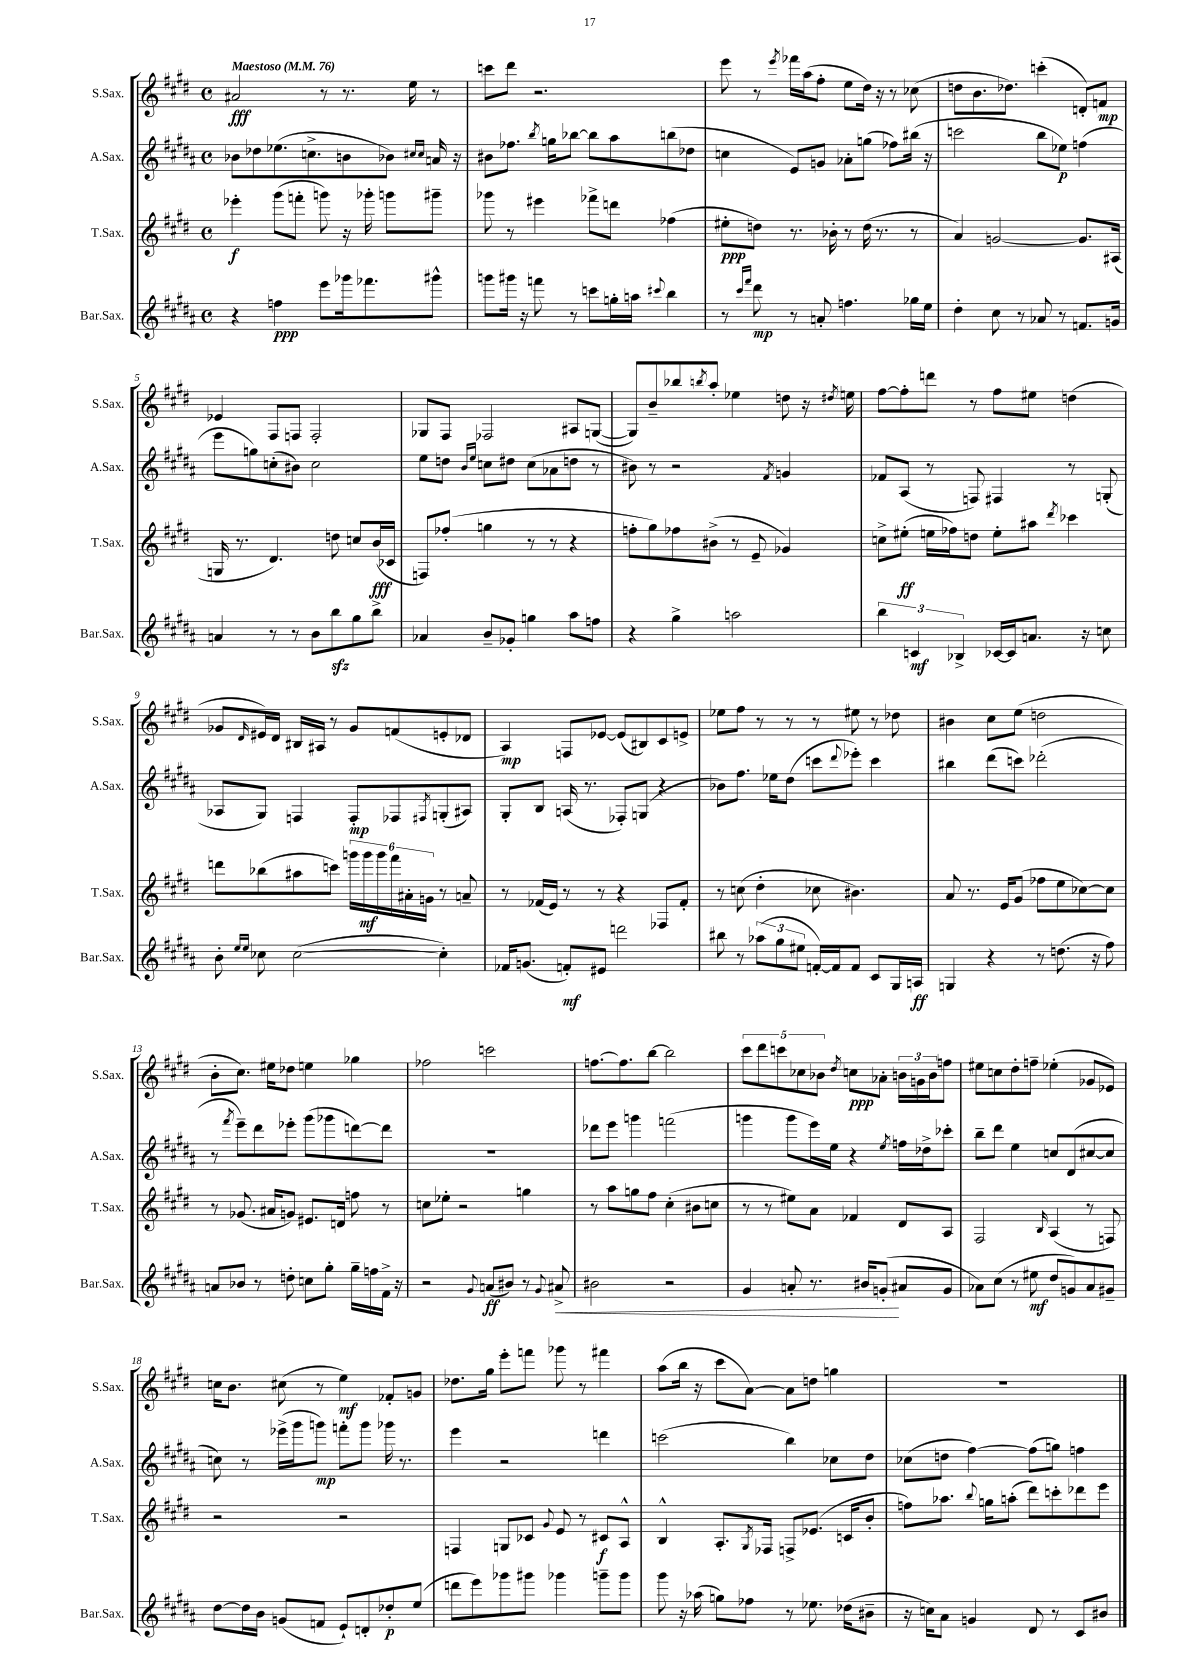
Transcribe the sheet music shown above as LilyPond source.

<<
\new StaffGroup <<
\new Staff = "s0" \with { instrumentName = "S.Sax." shortInstrumentName = "S.Sax." } {
    \clef treble \key e \major \defaultTimeSignature \time 4/4 \tempo "Maestoso" 4 = 76
    ais'2\fff r8 r8. e''16 r8 |
    c'''8 dis'''8 r2. |
    e'''8 r8 \acciaccatura { e'''8 } fes'''16 a''16( fis''8-. e''8 dis''16) r16 r8 ces''8( |
    d''8 b'8. des''8.) c'''4-.( d'8-.) f'8\mp |
    ees'4 fis8 f8 f2-. |
    ges8 fis8 fes2 ais8 g8~( |
    g8) b'8-- bes''8 \acciaccatura { b''8 } a''8-. ees''4 d''8 r16 \acciaccatura { dis''8 } e''16 |
    fis''8~ fis''8-. d'''8 r8 fis''8 eis''8 d''4( |
    ges'8 \grace { dis'16 } eis'16) dis'16 bis16 ais16 r8 ges'8 f'8( e'8-. des'8 |
    a4\mp) f8 ees'8~ ees'8( bis8) cis'8 e'8-> |
    ees''8 fis''8 r8 r8 r8 eis''8 r8 des''8 |
    bis'4 cis''8 e''8( d''2 |
    b'8-. cis''8.) eis''16 des''8 e''4 ges''4 |
    fes''2 c'''2 |
    f''8.~ f''8. b''8~ b''2 |
    \tuplet 5/4 { cis'''8 dis'''8 c'''8 ces''8 bes'8 } \acciaccatura { dis''8 } c''8\ppp aes'8-. \tuplet 3/2 { b'16 g'16 b'16 } f''8 |
    eis''8 c''8 dis''8-. f''8-- ees''4-.( ges'8 ees'8) |
    c''16 b'8. cis''8( r8 e''4\mf) fes'8-. g'8 |
    des''8. gis''16 e'''8-. f'''8 ges'''8 r8 fis'''4 |
    a''8( b''16 r16 cis'''8 a'8~) a'8 d''8 g''4 |
    R1 \bar "|." |
}
\new Staff = "s1" \with { instrumentName = "A.Sax." shortInstrumentName = "A.Sax." } {
    \clef treble \key b \major \defaultTimeSignature \time 4/4
    bes'8 des''8 ees''8.( c''8.-> b'8 bes'8) \grace { cis''16 cis''16 } a'16 r16 |
    bis'8 fes''8. \acciaccatura { b''8 } g''16 bes''8~ bes''8 ais''8 b''8( des''8 |
    c''4 e'8) g'8 aes'8-. g''8( fes''8) bis''16( r16 |
    c'''2 b''8 ees''8\p) f''4( |
    e'''8 g''8) c''8-.( bis'8) c''2 |
    e''8 d''8 \grace { b'16 e''16 } c''8 dis''8 c''8( aes'8 d''8 r8 |
    bis'8) r8 r2 \acciaccatura { fis'8 } g'4 |
    fes'8 ais8( r8 f8) fis4 r8 g8-.( |
    aes8 gis8) f4 f8-.\mp fes8 \acciaccatura { fis8 } g8-.( ais8) |
    gis8-. b8 a16( r8. fes8-.) g8( r4 |
    bes'8) fis''8. ees''16 dis''8( c'''8 \appoggiatura { dis'''8 } ees'''8-.) c'''4 |
    bis''4 dis'''8( c'''8) des'''2-.( |
    r8 \acciaccatura { fis'''8 } e'''8--) dis'''8 ees'''8-. gis'''8( ges'''8 d'''8~) d'''8 |
    R1 |
    des'''8 e'''8 g'''4 f'''2( |
    g'''4 g'''8 e'''16) e''16 r4 \acciaccatura { e''8 } f''16 des''16-> ces'''8-. |
    b''8-- dis'''8 e''4 c''8 dis'8( cis''8~ cis''8 |
    c''8) r8 ees'''16->( gis'''16 g'''8\mp) f'''8-. g'''8 ges'''16 r8. |
    e'''4 r2 d'''4 |
    c'''2( b''4) ces''8 dis''8 |
    ces''8( d''8 fis''4~) fis''8( g''8) f''4 \bar "|." |
}
\new Staff = "s2" \with { instrumentName = "T.Sax." shortInstrumentName = "T.Sax." } {
    \clef treble \key e \major \defaultTimeSignature \time 4/4
    ees'''4-.\f gis'''8( f'''8-. g'''8) r16 ges'''16-. g'''8 gis'''8-- |
    ges'''8 r8 eis'''4 fes'''8-> d'''8 fes''4( |
    eis''8-.\ppp d''8) r8. bes'16-. r8 d''16( r8. r8 |
    a'4) g'2~ g'8. ais16( |
    g16 r8. dis'4.) d''8 c''8 b'16\fff( ces'16 |
    f8) fes''8-.( g''4 r8 r8 r4 |
    f''8-. gis''8) fes''8 bis'8->( r8 e'8-- ges'4) |
    c''8-> eis''8-.\ff( e''16 fes''16) d''8 e''8-. ais''8 \acciaccatura { dis'''8 } ces'''4 |
    d'''8 bes''8( ais''8 c'''8) \tuplet 6/4 { g'''16 g'''16\mf g'''16 fis'''16 ais'16-. g'16 } r8 a'8-- |
    r8 fes'16( e'16) r8 r8 r4 fes8 fes'8-. |
    r8 c''8( dis''4-. ces''8 bis'4.) |
    a'8 r8. e'16 gis'8( fes''8 e''8 ces''8~) ces''8 |
    r8 ges'8.( ais'16 g'8) eis'8. d'16 f''8 r8 |
    c''8 ees''8-. r2 g''4 |
    r8 a''8 g''8 fis''8 cis''4-.( bis'8 c''8 |
    r8 r8 eis''8) a'8 fes'4 dis'8 a8 |
    fis2 \grace { b16 } a4( r8 f8) |
    r2 r2 |
    f4 g8 ces'8 \appoggiatura { gis'8 } e'8 r8 cis'8\f a8-^ |
    b4-^ a8.-. \acciaccatura { gis8 } fes16 f8-> ees'8.( c'16 b'8-. |
    f''8) aes''8. \appoggiatura { b''8 } g''16 a''8-.( dis'''8) c'''8-. des'''8 e'''8 \bar "|." |
}
\new Staff = "s3" \with { instrumentName = "Bar.Sax." shortInstrumentName = "Bar.Sax." } {
    \clef treble \key b \major \defaultTimeSignature \time 4/4
    r4 f''4\ppp e'''8 ges'''16 fes'''8. gis'''8-^ |
    g'''8 gis'''16 r16 f'''8 r8 c'''8 g''16-. a''16 \appoggiatura { cis'''8 } b''4 |
    r8 \grace { cis'''16 fis'''16 } dis'''8\mp r8 a'8-. f''4. ges''16 e''16 |
    dis''4-. cis''8 r8 aes'8 r8 f'8. g'16 |
    a'4 r8 r8 b'8 b''8\sfz gis''8 b''8-> |
    aes'4 b'8-- ges'8-. g''4 ais''8 f''8 |
    r4 gis''4-> a''2 |
    \tuplet 3/2 { b''4 c'4\mf bes4-> } ces'16~ ces'16 a'8. r16 c''8 |
    b'8-. \grace { e''16 e''16 } ces''8 ces''2~( ces''4-.) |
    fes'16 g'8.( f'8-.\mf) eis'8 d'''2 |
    bis''8 r8 \tuplet 3/2 { aes''8( gis''8 eis''8 } f'16~-.) f'16 f'8 cis'8 gis16 a16\ff |
    g4 r4 r8 d''8.( r16 fis''8) |
    a'8 bes'8 r8 d''8-. c''8 gis''8-. gis''16-- f''16 fis'16-> r16 |
    r2 \appoggiatura { gis'8 } a'8\ff( bis'8) r8 \appoggiatura { gis'8 } ais'8->\< |
    bis'2 r2 |
    gis'4 a'8-. r8. bis'16 g'8-.\!( ais'8 g'8 |
    aes'8) cis''8( r8 eis''8\mf dis''8 g'8) aes'8 gis'8-- |
    dis''8~ dis''16 b'16 g'8( f'8 e'8-!) d'8-. des''8-.\p e''8( |
    d'''8 e'''8) ges'''8 gis'''8 ges'''4 g'''8-- g'''8 |
    gis'''8 r16 aes''16( g''8) fes''8 r8 ees''8. des''16( bis'8-- |
    r16 c''16) ais'8 g'4 dis'8 r8 cis'8 bis'8 \bar "|." |
}
>>
>>
